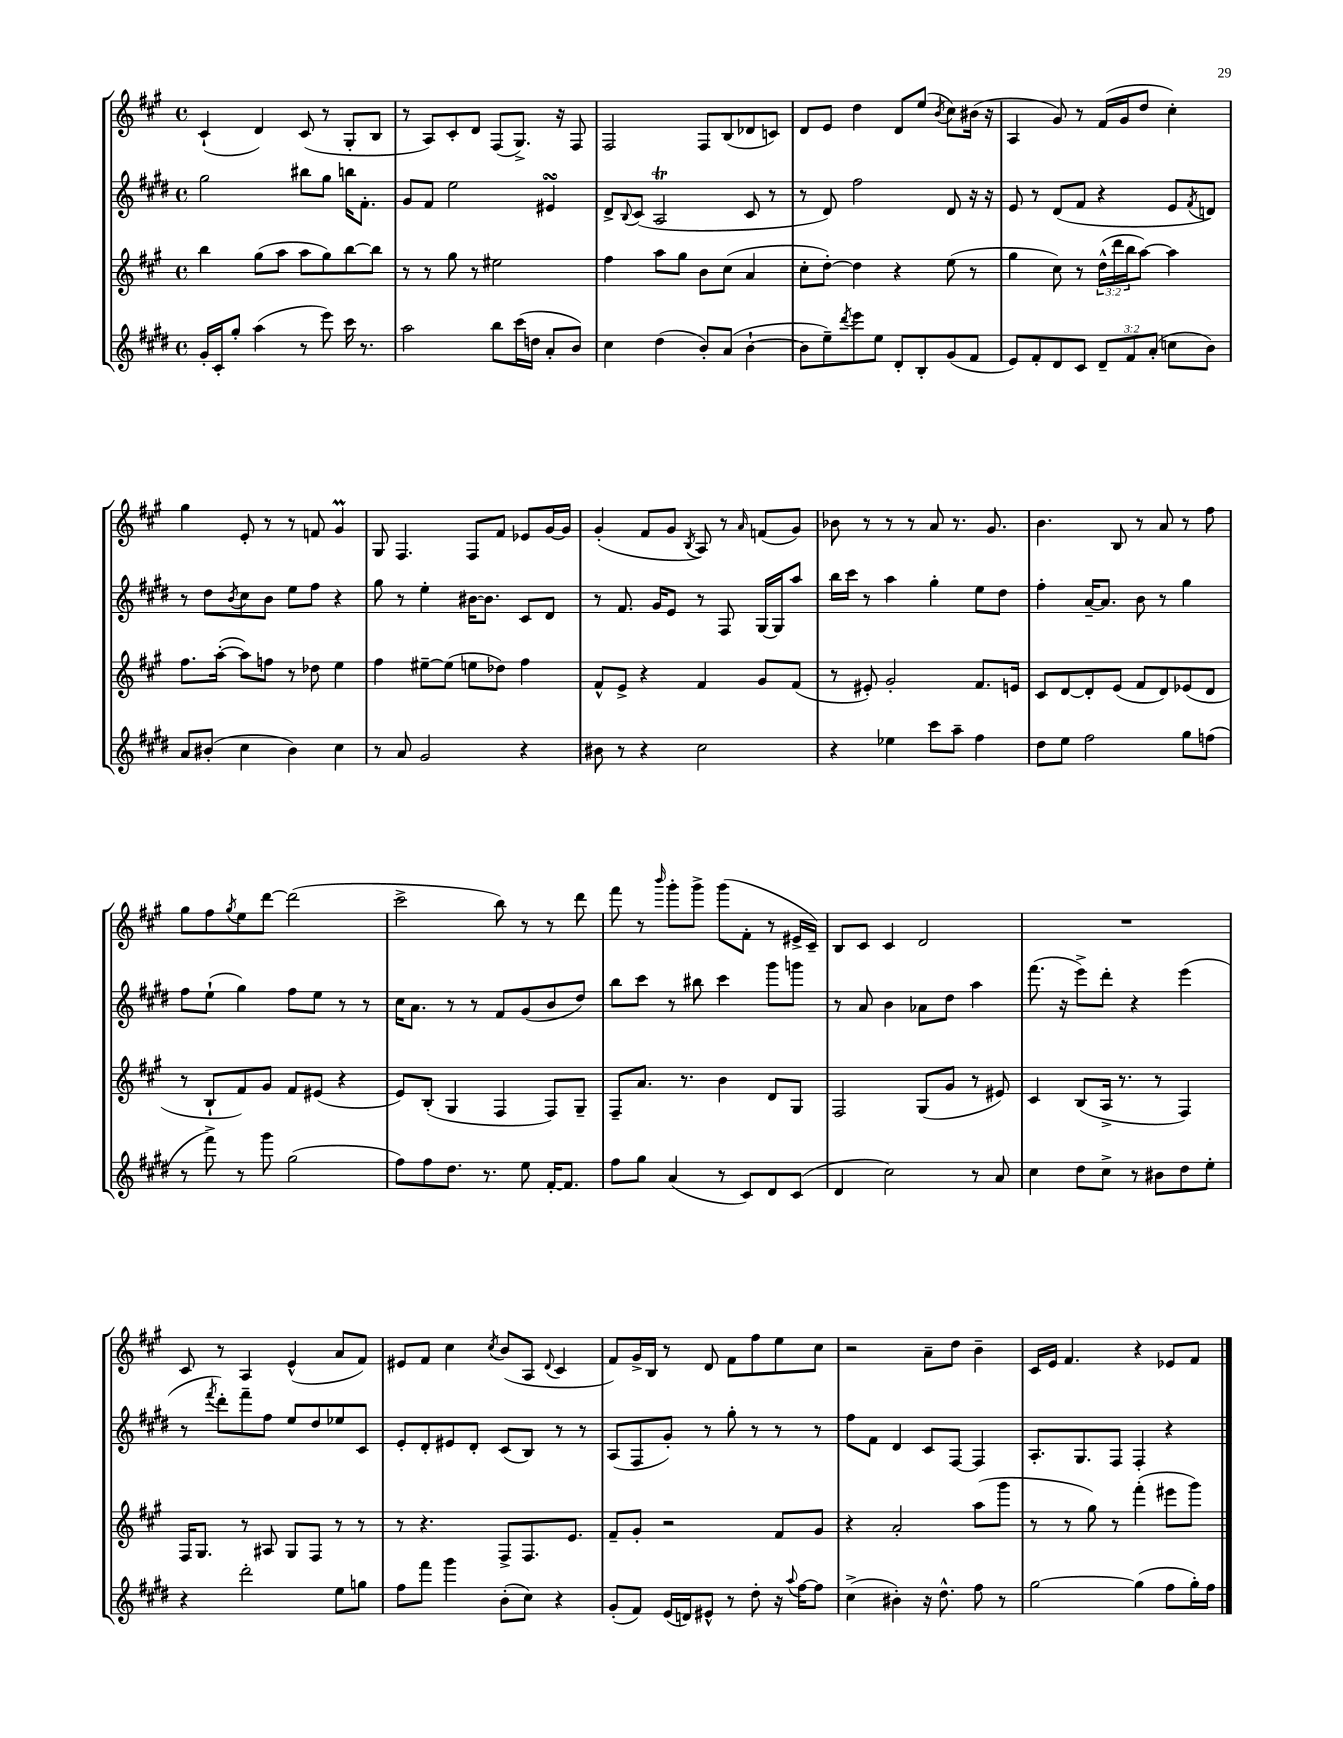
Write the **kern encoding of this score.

**kern	**kern	**kern	**kern
*part4	*part3	*part2	*part1
*staff4	*staff3	*staff2	*staff1
*clefG2	*clefG2	*clefG2	*clefG2
*k[f#c#g#d#]	*k[f#c#g#]	*k[f#c#g#d#]	*k[f#c#g#]
*M4/4	*M4/4	*M4/4	*M4/4
*met(c)	*met(c)	*met(c)	*met(c)
=8	=8	=8	=8
16g#'/LL	4bb\	2gg#\	(4c#`/
16c#'/J	.	.	.
8gg#'/J	.	.	.
(4aa\	(8gg#\L	.	4d/)
.	8aa\J	.	.
8r	8aa\L	8bb#X\L	(8c#/
8eee\)	8gg#\)	8gg#\J	8r
16ccc#\	[8bb\	16bbn\KL	8G#'/L
8.r	.	8.f#'\J	.
.	8bb\J]	.	8B/J
=9	=9	=9	=9
2aa\	8r	8g#/L	8r
.	8r	8f#/J	8A/L)
.	8gg#\	2ee\	8c#'/
.	8r	.	8d/J
8bb\L	2ee#X\	.	(8F#/L
(16ccc#\L	.	.	8.G#^/J)
16ddn\JJ	.	.	.
8a'/L	.	4e#XsSsS/	.
.	.	.	16r
8b/J)	.	.	8F#/
=10	=10	=10	=10
4cc#\	4ff#\	8d#^/L	2F#/
.	.	8qqB/	.
.	.	(8c#/J	.
(4dd#\	8aa\L	2AT/	.
.	8gg#\J	.	.
8b'/L)	8b\L	.	8F#/L
(8a/J	(8cc#\J	.	(8B/
[4b`\	4a/	8c#/	8d-X/
.	.	8r	8cn/J)
=11	=11	=11	=11
8b\L]	8cc#'\L	8r	8d/L
8ee~\)	[8dd'\J)	8d#/)	8e/J
8qddd#/	.	.	.
8eee\	4dd\]	2ff#\	4dd\
8ee\J	.	.	.
8d#'/L	4r	.	8d/L
8B'/	.	.	(8ee/J
.	.	.	8qb/
(8g#/	(8ee\	8d#/	8cc#\L)
8f#/J	8r	16r	(16b#X\Jk
.	.	16r	16r
=12	=12	=12	=12
8e/L)	4gg#\	8e/	4A/
8f#'/	.	8r	.
8d#/	8cc#\)	(8d#/L	8g#/)
8c#/J	8r	8f#/J	8r
12d#~/L	(24dd^^\LL	4r	(16f#/LL
.	24ddd\	.	.
.	.	.	16g#/J
12f#/	24bb\J	.	.
.	[8aa\J)	.	8dd/J
(12a'/J	.	.	.
8ccn\L	4aa\]	8e/L	4cc#'\)
.	.	8qf#/	.
8b\J)	.	8dn/J)	.
!!LO:LB:g=z
=13	=13	=13	=13
8a/L	8.ff#\L	8r	4gg#\
(8b#X'/J	.	8dd#\L	.
.	([16aa'\Jk	.	.
.	.	8qb/	.
4cc#\	8aa\L])	8cc#\	8e'/
.	8ffn\J	8b\J	8r
4b#\)	8r	8ee\L	8r
.	8dd-X\	8ff#\J	8fn/
4cc#\	4ee\	4r	4g#m/
=14	=14	=14	=14
8r	4ff#\	8gg#\	8G#/
8a/	.	8r	4.F#/
2g#/	[8ee#X~\L	4ee'\	.
.	(8ee#\J]	.	.
.	8een\L	[16b#X\KL	8F#/L
.	.	8.b#\J]	.
.	8dd-X\J)	.	8f#/J
4r	4ff#\	8c#/L	8e-X/L
.	.	8d#/J	[16g#/L
.	.	.	16g#/JJ]
=15	=15	=15	=15
8b#X\	8f#^^/L	8r	(4g#'/
8r	8e^/J	8.f#/	.
4r	4r	.	8f#/L
.	.	16g#/KL	.
.	.	8e/J	8g#/J
.	.	.	8qB/
2cc#\	4f#/	8r	8A/)
.	.	8F#/	8r
.	.	.	16qqa/
.	8g#/L	[16G#/LL	(8fn/L
.	.	16G#/J]	.
.	(8f#/J	8aa/J	8g#/J)
=16	=16	=16	=16
4r	8r	16bb\LL	8b-X\
.	.	16ccc#\JJ	.
.	8e#X'/)	8r	8r
4ee-X\	2g#'/	4aa\	8r
.	.	.	8r
8ccc#\L	.	4gg#'\	8a/
8aa~\J	.	.	8.r
4ff#\	8.f#/L	8ee\L	.
.	.	.	8.g#/
.	.	8dd#\J	.
.	16en/Jk	.	.
=17	=17	=17	=17
8dd#\L	8c#/L	4ff#'\	4.b\
8ee\J	[8d/	.	.
2ff#\	8d'/]	[16a~/KL	.
.	.	8.a/J]	.
.	(8e/J	.	8B/
.	8f#/L	8b\	8r
.	8d/)	8r	8a/
8gg#\L	(8e-X/	4gg#\	8r
(8ffn\J	8d/J	.	8ff#\
!!LO:LB:g=z
=18	=18	=18	=18
8r	8r	8ff#\L	8gg#\L
8fff#^\)	8B`/L	(8ee`\J	8ff#\
.	.	.	8qgg#/
8r	8f#/)	4gg#\)	8ee\
8ggg#\	8g#/J	.	[8ddd\J
(2gg#\	8f#/L	8ff#\L	(2ddd\]
.	(8e#X/J	8ee\J	.
.	4r	8r	.
.	.	8r	.
=19	=19	=19	=19
8ff#\L)	8e/L)	16cc#\KL	2ccc#^\
.	.	8.a\J	.
8ff#\	(8B'/J	.	.
8.dd#\J	4G#/	8r	.
.	.	8r	.
8.r	.	.	.
.	4F#/	8f#/L	8bb\)
8ee\	.	(8g#/	8r
[16f#'/KL	8F#/L)	8b/	8r
8.f#/J]	.	.	.
.	8G#~/J	8dd#/J)	8ddd\
=20	=20	=20	=20
8ff#\L	8F#~/L	8bb\L	8fff#\
8gg#\J	8.a/J	8ccc#\J	8r
.	.	.	16qqbbb/
(4a/	.	8r	8ggg#'\L
.	8.r	.	.
.	.	8bb#X\	8ggg#^\J
8r	4b\	4ccc#\	(8ggg#\L
8c#/L)	.	.	8f#'\J
8d#/	8d/L	8ggg#\L	8r
(8c#/J	8G#/J	8gggn\J	16e#X^/LL
.	.	.	16c#~/JJ)
=21	=21	=21	=21
4d#/	2F#/	8r	8B/L
.	.	8a/	8c#/J
2cc#\)	.	4b\	4c#/
.	(8G#/L	8a-X\L	2d/
.	8g#/J	8dd#\J	.
8r	8r	4aa\	.
8a/	8e#X/)	.	.
=22	=22	=22	=22
4cc#\	4c#/	(8.fff#\	1r
.	.	16r	.
8dd#\L	(8B/L	8eee^\L)	.
8cc#^\J	16A^/Jk	8ddd#'\J	.
.	8.r	.	.
8r	.	4r	.
8b#X\L	8r	.	.
8dd#\	4F#/)	(4eee\	.
8ee'\J	.	.	.
!!LO:LB:g=z
=23	=23	=23	=23
4r	16F#/KL	8r	8c#/
.	8.G#/J	.	.
.	.	8qfff#/	.
.	.	8ddd#'\L)	8r
2ddd#'\	8r	8fff#~\	4A/
.	8A#X/	8ff#\J	.
.	8G#/L	8ee/L	(4e^^/
.	8F#/J	8dd#/	.
8ee\L	8r	8ee-X/	8a/L
8ggn\J	8r	8c#/J	8f#/J)
=24	=24	=24	=24
8ff#\L	8r	8e'/L	8e#X/L
8fff#\J	4.r	8d#'/	8f#/J
4ggg#\	.	8e#X/	4cc#\
.	.	8d#'/J	.
.	.	.	8qcc#/
(8b'\L	8F#^/L	(8c#/L	(8b/L
8cc#\J)	8.F#/	8B/J)	8A/J
.	.	.	8qqd/
4r	.	8r	4c#/
.	8.e/J	.	.
.	.	8r	.
=25	=25	=25	=25
(8g#'/L	8f#~/L	(8A/L	8f#/L)
8f#/J)	8g#'/J	8F#/	16g#^/L
.	.	.	16B/JJ
(16e/LL	2r	8g#'/J)	8r
16dn/J)	.	.	.
8e#X^^/J	.	8r	8d/
8r	.	8gg#'\	8f#\L
8dd#'\	.	8r	8ff#\
16r	8f#/L	8r	8ee\
8qqaa/	.	.	.
[16ff#\KL	.	.	.
8ff#\J]	8g#/J	8r	8cc#\J
=26	=26	=26	=26
(4cc#^\	4r	8ff#\L	2r
.	.	8f#\J	.
4b#X'\)	2a'/	4d#/	.
16r	.	8c#/L	8a~\L
8.dd#^^\	.	.	.
.	.	[8F#/J	8dd\J
8ff#\	(8aa\L	4F#/]	4b~\
8r	8ggg#\J	.	.
=27	=27	=27	=27
[2gg#\	8r	8.A'/L	16c#/LL
.	.	.	16e/JJ
.	8r	.	4.f#/
.	.	8.G#/	.
.	8gg#\)	.	.
.	8r	8F#/J	.
(4gg#\]	(4fff#'\	4F#'/	4r
8ff#\L	8eee#X\L	4r	8e-X/L
16gg#'\L)	8ggg#\J)	.	8f#/J
16ff#\JJ	.	.	.
==	==	==	==
*-	*-	*-	*-
